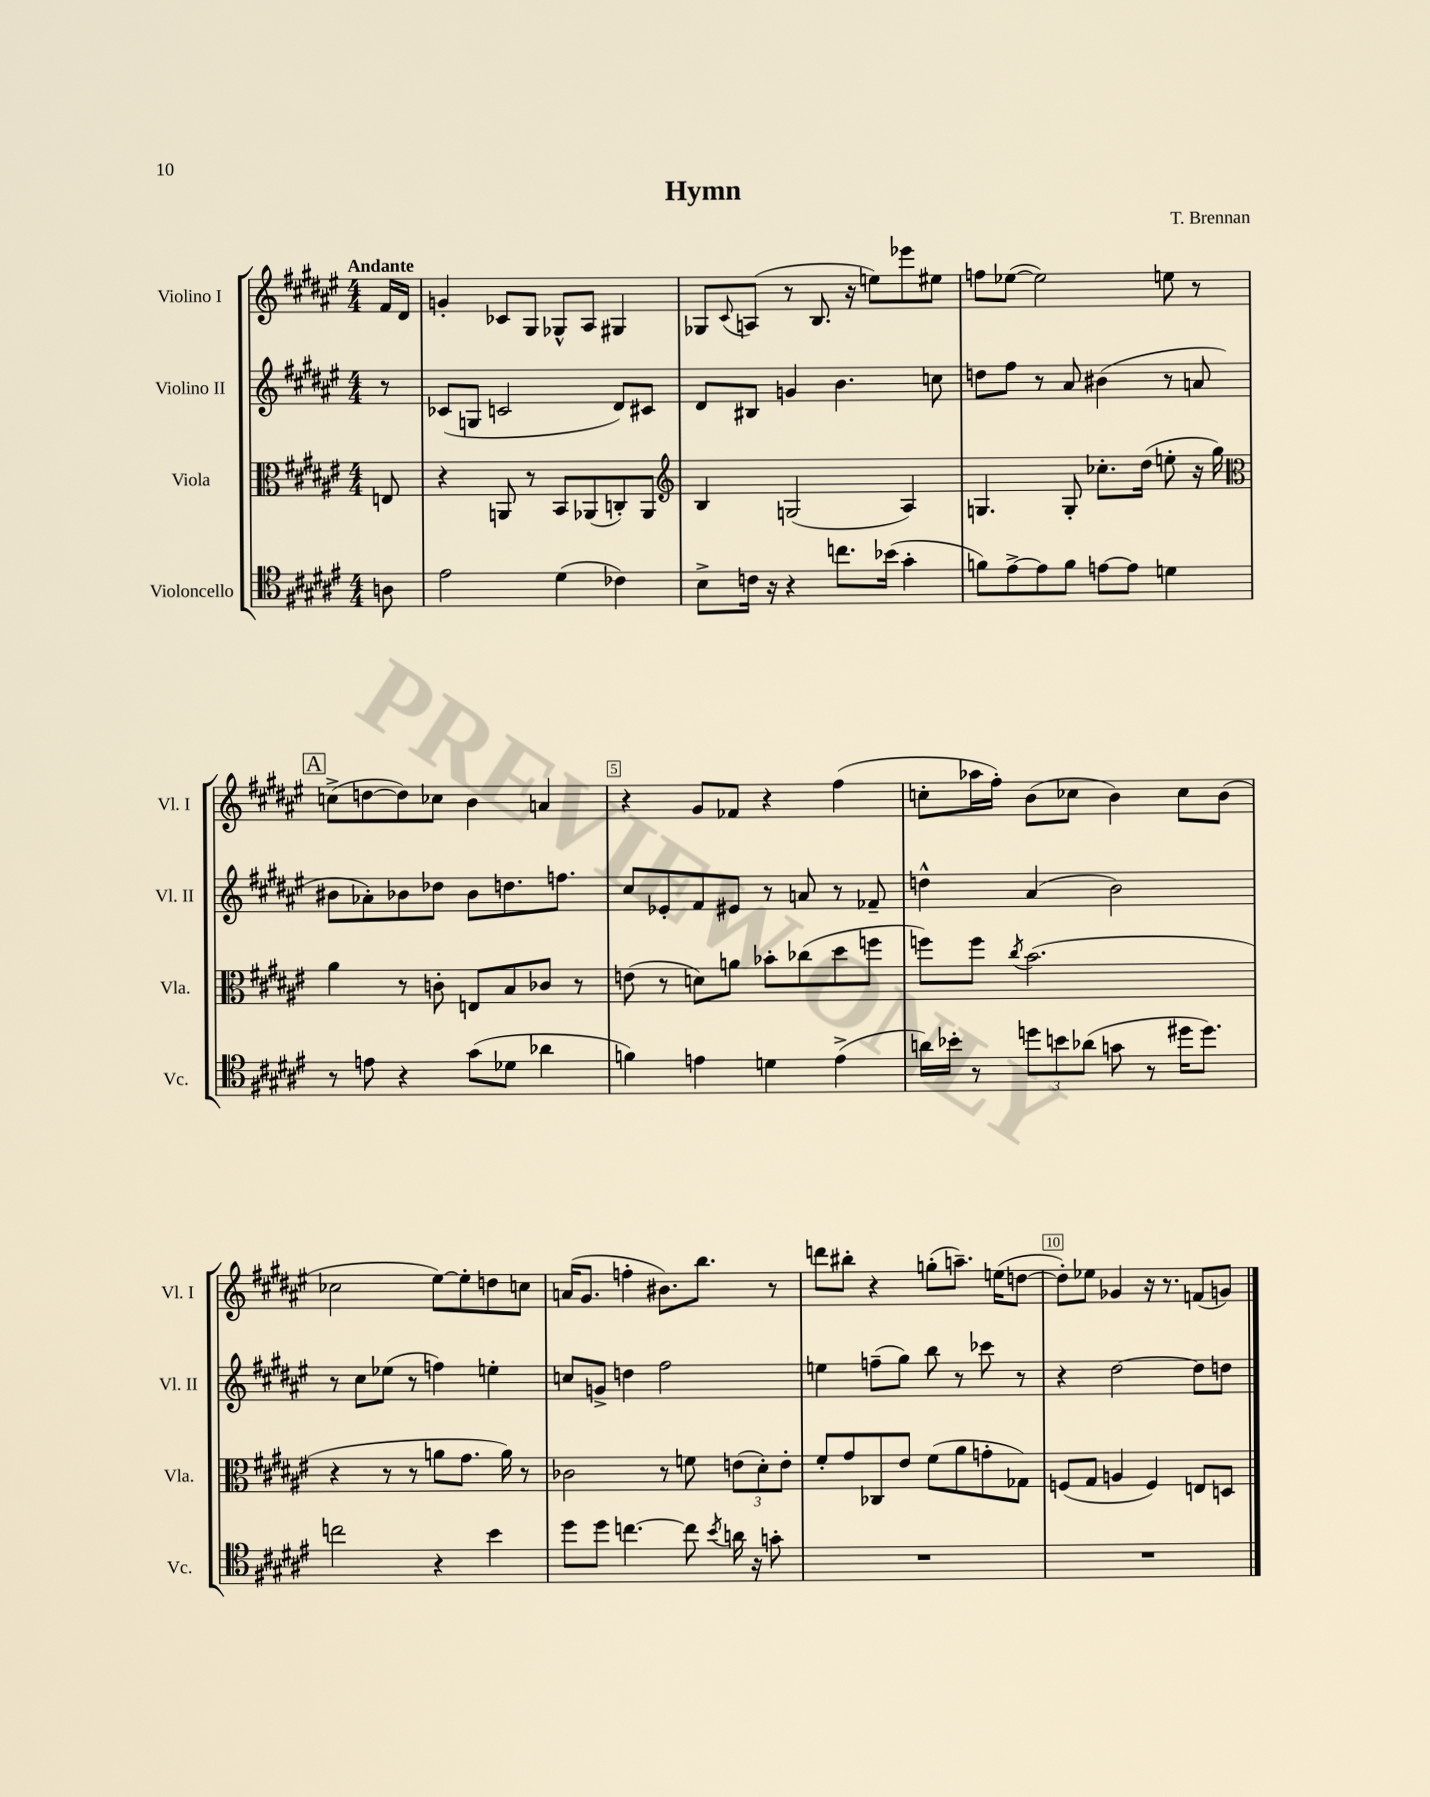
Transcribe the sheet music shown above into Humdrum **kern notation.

**kern	**kern	**kern	**kern
*part4	*part3	*part2	*part1
*staff4	*staff3	*staff2	*staff1
*I"Violoncello	*I"Viola	*I"Violino II	*I"Violino I
*I'Vc.	*I'Vla.	*I'Vl. II	*I'Vl. I
*clefC4	*clefC3	*clefG2	*clefG2
*k[f#c#g#d#a#e#]	*k[f#c#g#d#a#e#]	*k[f#c#g#d#a#e#]	*k[f#c#g#d#a#e#]
*M4/4	*M4/4	*M4/4	*M4/4
=	=	=	=
!	!	!	!LO:TX:a:B:t=Andante
8An\	8En/	8r	16f#/LL
.	.	.	16d#/JJ
=1	=1	=1	=1
2e#\	4r	(8c-X/L	4gn'/
.	.	8Gn/J	.
.	8AAn/	2cn/	8c-X/L
.	8r	.	8G#/J
(4d#\	8BB/L	.	8G-X^^/L
.	(8AA-X/	.	8A#/J
4c-X\)	8Cn'/)	8d#/L)	4G#X/
.	8AA-/J	8c#X/J	.
=2	=2	=2	=2
*	*clefG2	*	*
8B^\L	4B/	8d#/L	8G-X/L
.	.	.	8qqc#/
16cn\Jk	.	8B#X/J	(8An/J
16r	.	.	.
4r	(2Gn/	4gn/	8r
.	.	.	8.B/
8.ccn\L	.	4.b\	.
.	.	.	16r
.	.	.	8een\L)
(16b-X\Jk	.	.	.
4g#'\	4A#/)	.	8eee-X\
.	.	8ccn\	8ee#X\J
=3	=3	=3	=3
8fn\L)	4.Gn/	8ddn\L	8ffn\L
[8e#^\	.	8ff#\J	([8ee-X\J
8e#\]	.	8r	2ee-\])
8f\J	8G'/	8a#/	.
[8en\L	8.cc-X'\L	(4b#X\	.
8e\J]	.	.	.
.	(16dd#\Jk	.	.
4dn\	8een'\	8r	8een\
.	16r	8an/	8r
.	16gg#\)	.	.
!!LO:LB:g=z
!!LO:REH:place=s1:t=A
=4	=4	=4	=4
*	*clefC3	*	*
8r	4a#\	8b#X\L	(8ccn^\L
8en\	.	8a-X'\)	[8ddn\
4r	8r	8b-X\	8dd\])
.	8cn'\	8dd-X\J	8cc-X\J
(8g#\L	8En/L	8b-\L	4b\
8d-X\J	8B/	8.ddn\	.
4a-X\	8c-X/J	.	4an/
.	.	8.ffn\J	.
.	8r	.	.
=5	=5	=5	=5
4fn\)	(8en\	8cc#/L	4r
.	8r	8e-X'/	.
4en\	8dn\L)	8f#/	8g#/L
.	8an\J	8e#X/J	8f-X/J
4dn\	8b-X'\L	8r	4r
.	(8cc-X\	8an/	.
(4e^\	8dd#\	8r	(4ff#\
.	8ffn\J	8f-X~/	.
=6	=6	=6	=6
16an\LL)	8ffn\L)	4ddn^^\	8ccn'\L
16b-X'\JJ	.	.	.
8r	8ff\J	.	16aa-X\L
.	.	.	16ff#'\JJ)
.	8qcc#/	.	.
12ddn\L	(2.b\	(4a#/	(8b\L
12bn\	.	.	.
.	.	.	8cc-X\J
(12a-X\J	.	.	.
8gn\	.	2b\)	4b\)
8r	.	.	.
16dd#X\KL	.	.	8cc-\L
8.dd#\J)	.	.	.
.	.	.	(8b\J
!!LO:LB:g=z
=7	=7	=7	=7
2ccn\	4r	8r	2cc-X\
.	.	8cc#\L	.
.	8r	(8ee-X\J	.
.	8r	8r	.
4r	8an\L	4ffn\)	[8ee#\L)
.	8.g#\J	.	8ee#'\]
4b\	.	4een'\	8ddn\
.	16a\)	.	.
.	8r	.	8ccn\J
=8	=8	=8	=8
8dd#\L	2c-X\	8ccn/L	(16an/KL
.	.	.	8.g#/J
8dd#\J	.	8gn^/J	.
[4.ccn\	.	4ddn\	4ffn'\
.	8r	2ff#\	8.b#X\L)
8cc\]	8fn\	.	.
.	.	.	8.bb\J
8qb/	.	.	.
16an\	(12en\L	.	.
16r	.	.	.
.	12d#'\)	.	.
8gn'\	.	.	8r
.	12e'\J	.	.
=9	=9	=9	=9
1r	8f#'/L	4een\	8dddn\L
.	8g#/	.	8bb#X'\J
.	8C-X/	(8ffn~\L	4r
.	8e#/J	8gg#\J)	.
.	(8f#\L	8bb\	(8ggn'\L
.	8a#\	8r	8.aan~\J)
.	8gn'\	8ccc-X\	.
.	.	.	(16een\KL
.	8G-X\J)	8r	[8ddn\J
=10	=10	=10	=10
1r	(8Fn/L	4r	8dd'\L])
.	8G#/J	.	8ee-X\J
.	4An/	[2dd#\	4g-X/
.	4F/)	.	16r
.	.	.	8.r
.	8En/L	8dd#\L]	(8fn/L
.	8Dn/J	8ddn\J	8gn/J)
==	==	==	==
*-	*-	*-	*-
